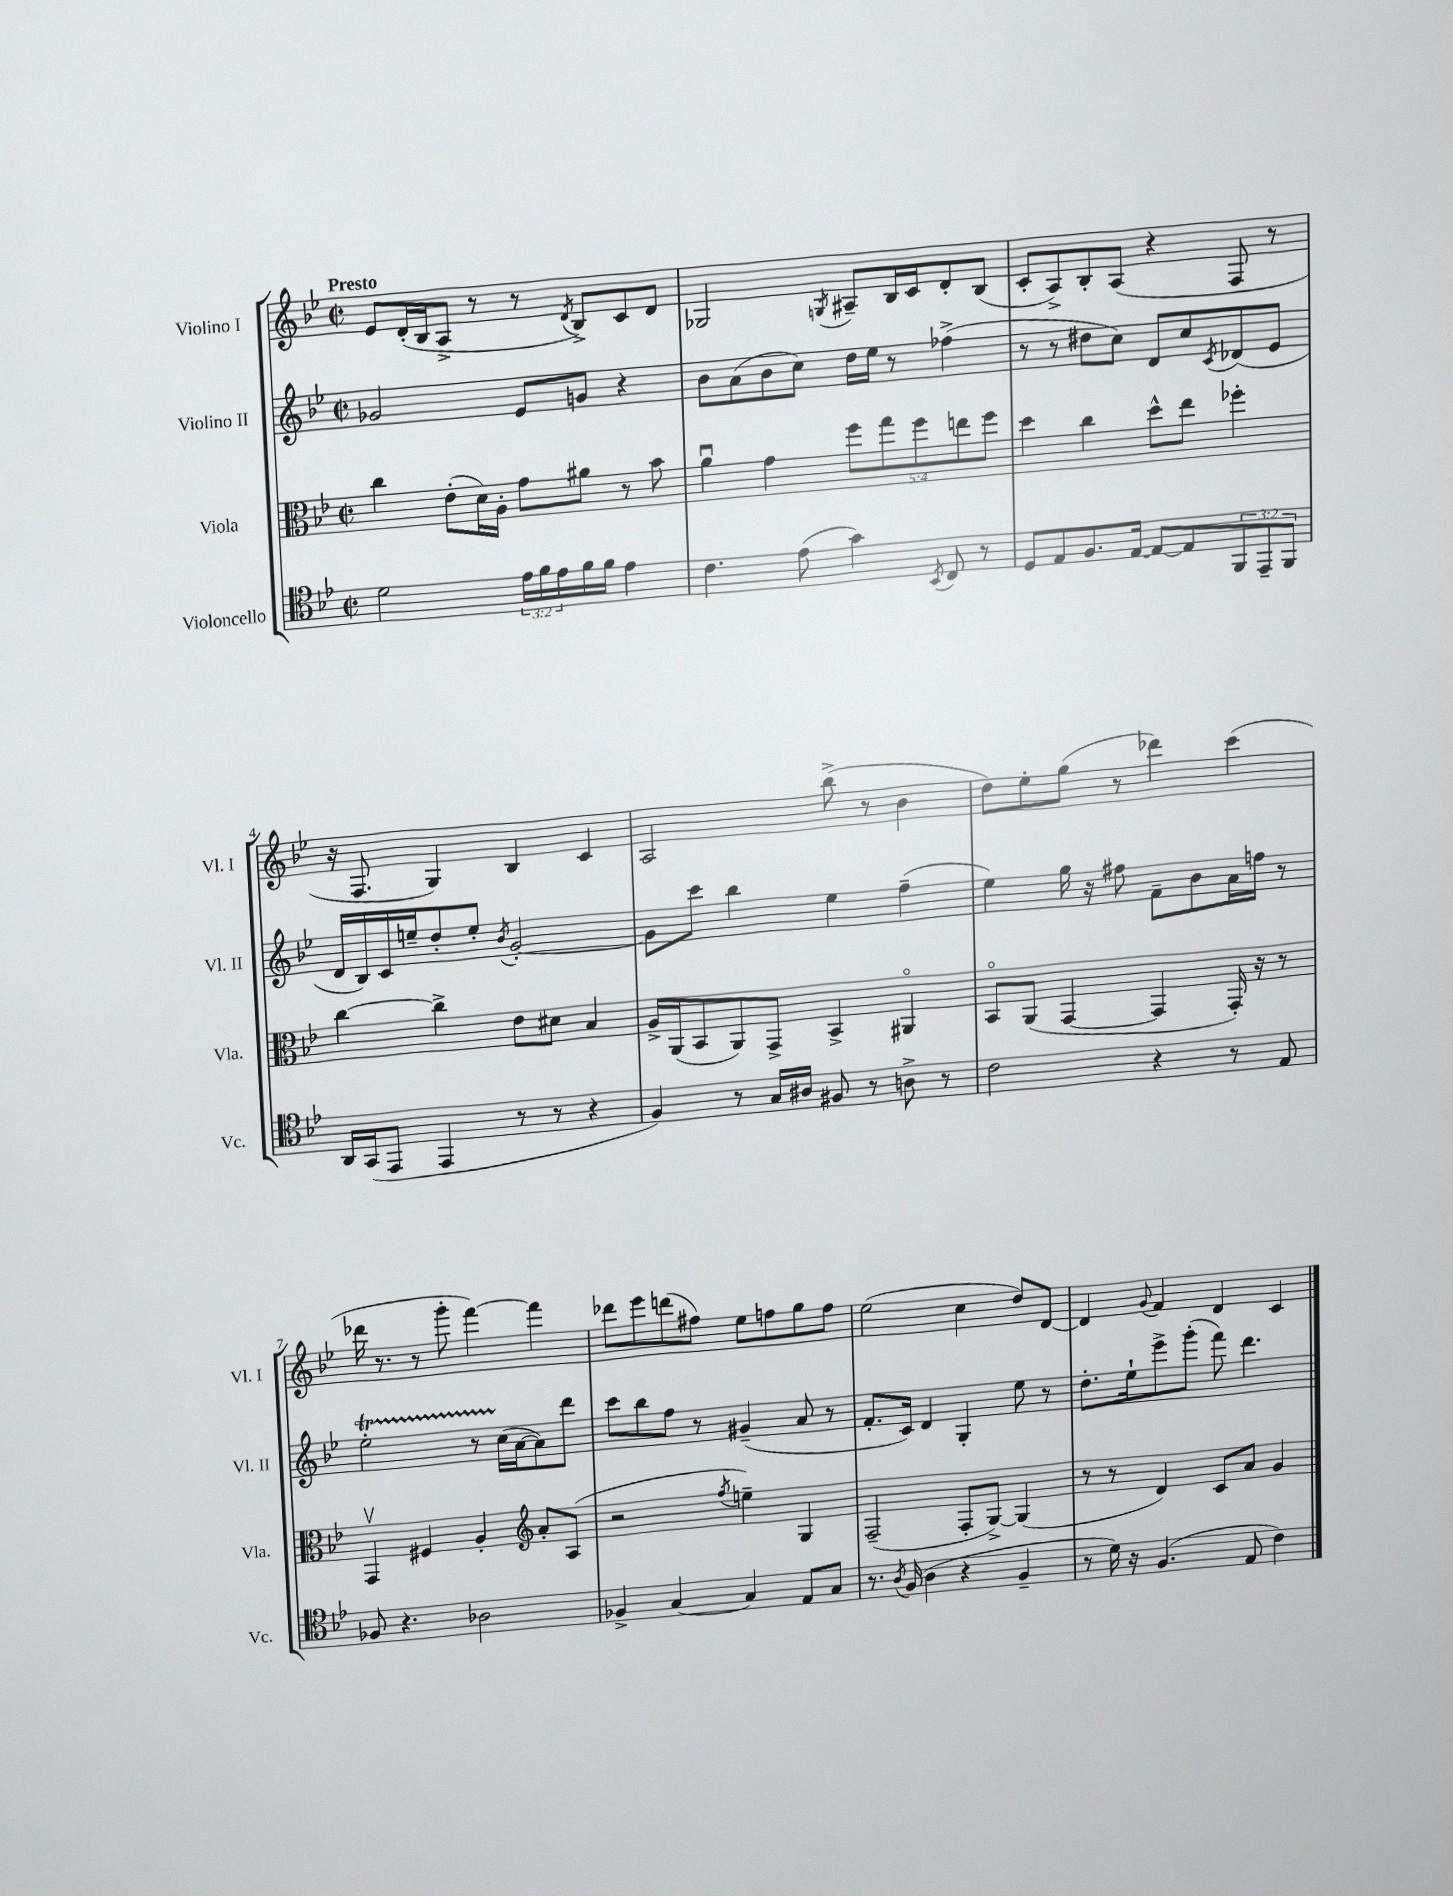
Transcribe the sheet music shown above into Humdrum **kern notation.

**kern	**kern	**kern	**kern
*part4	*part3	*part2	*part1
*staff4	*staff3	*staff2	*staff1
*I"Violoncello	*I"Viola	*I"Violino II	*I"Violino I
*I'Vc.	*I'Vla.	*I'Vl. II	*I'Vl. I
*clefC4	*clefC3	*clefG2	*clefG2
*k[b-e-]	*k[b-e-]	*k[b-e-]	*k[b-e-]
*M2/2	*M2/2	*M2/2	*M2/2
*met(c|)	*met(c|)	*met(c|)	*met(c|)
=1	=1	=1	=1
!	!	!	!LO:TX:a:B:t=Presto
2d\	4cc\	2g-X/	8e-/L
.	.	.	(16d'/L
.	.	.	16B-/J
.	(8e-'\L	.	8A^/J
.	16d\L)	.	8r
.	16A'\JJ	.	.
24e-\LL	8g\L	8e-/L	8r
24f\	.	.	.
24e-\	.	.	.
.	.	.	8qd/
16f\	8a#X\J	8gn/J	8B-^/L)
16f\JJ	.	.	.
4e-\	8r	4r	8c/
.	8b-\	.	8d/J
=2	=2	=2	=2
4.c\	4au\	8b-\L	2G-X/
.	.	(8a\	.
.	4g\	8b-\	.
(8e-\	.	8cc\J)	.
.	.	.	8qGn/
4g\)	10ff\L	16dd\LL	8A#X~/L
.	.	16ee-\JJ	.
.	10gg\	.	.
.	.	8r	16B-/L
.	.	.	16c/J
.	10ff\	.	.
8qBB-/	.	.	.
8C/	.	(4ff-X^\	8d'/
.	10een\	.	.
8r	.	.	(8B-/J
.	10ff\J	.	.
=3	=3	=3	=3
8D/L	4dd\	8r	8c'/L
8E-/	.	8r	8A^/)
8.F/	4cc\	8dd#X\L	8B-'/
.	.	8cc\J)	(8A/J
[16E-/Jk	.	.	.
8E-/L_	8dd^^\L	8d/L	4r
8E-/]	8ee-\J	8cc/	.
.	.	8qc/	.
12FF/	4ff-X'\	(8d-X/	8F/
12EE-~/	.	.	.
.	.	8e-/J	8r
12FF/J	.	.	.
!!LO:LB:g=z
=4	=4	=4	=4
16AA/LL	[4cc\	16d/LL	16r
(16GG/J	.	16B-/)	8.F/
8EE-/J	.	16c/	.
.	.	16een~/J	.
4EE-/	4cc^\]	8dd'/	4G/)
.	.	8ee'/J	.
.	.	8qb-/	.
8r	8e-\L	[2g'/	4B-/
8r	8d#X\J	.	.
4r	4B-/	.	4c/
=5	=5	=5	=5
4F/)	16A^/LL	8g\L]	2A/
.	(16AA/J	.	.
.	8BB-/	8ccc\J	.
8r	8AA/)	4bb-\	.
16G/LL	8GG^/J	.	.
16A#X/JJ	.	.	.
8F#X/	4BB-^/	4ee-\	(8bb-^\
8r	.	.	8r
8An^\	4AA#X/	(4ff~\	4b-\
8r	.	.	.
=6	=6	=6	=6
2c\	8BB-/L	4ee-\)	8dd\L)
.	(8AA/J	.	8ee-'\
.	[4GG/	16gg\	(8gg\J
.	.	16r	.
.	.	8ff#X\	8r
4r	4GG/]	8f~\L	4ddd-X\)
.	.	8b-\	.
8r	16GG'/)	16a\L	(4ccc\
.	16r	16ffn\JJ	.
8E-/	8r	8r	.
!!LO:LB:g=z
=7	=7	=7	=7
8F-X/	4GGv/	2ee-T'\	16ddd-X\
.	.	.	8.r
4.r	.	.	.
.	4F#X/	.	8r
.	.	.	8ggg'\
2A-X\	4A'/	8r	[4fff\)
.	.	(16cc\LL	.
.	.	[16a\J	.
*	*clefG2	*	*
.	8a'/L	8a\])	4fff\]
.	(8A/J	8ddd\J	.
=8	=8	=8	=8
4F-X^/	2r	8ccc\L	8ddd-X\L
.	.	8bb-\	8eee-\
[4G/	.	8ff\J	(8dddn\
.	.	8r	8ff#X\J)
.	8qff/	.	.
4G/]	4een~\)	(4g#X~/	8ee-\L
.	.	.	8ffn\
8E-/L	4G/	8a/	8gg\
8G/J	.	8r	8ff\J
=9	=9	=9	=9
8.r	(2F~/	8.f'/L	(2ee-\
8qA/	.	.	.
(16F/	.	16c/Jk)	.
4A\	.	4d/	.
4r	8F'/L	4G'/	4cc\
.	[8G^/J)	.	.
4F~/	(4G/]	8ee-\	8dd/L)
.	.	8r	[8d/J
=10	=10	=10	=10
8r	8r	8.dd'\L	4d/]
16d\)	8r	.	.
16r	.	16ee-`\k	.
.	.	.	8qqg/
(4.F/	4d/)	8eee-^\	4f/
.	.	(8ggg'\J	.
.	8c/L	8fff\)	4d/
8E-/	8a/J	4.ddd\	.
4c\)	4g/	.	4c/
==	==	==	==
*-	*-	*-	*-
